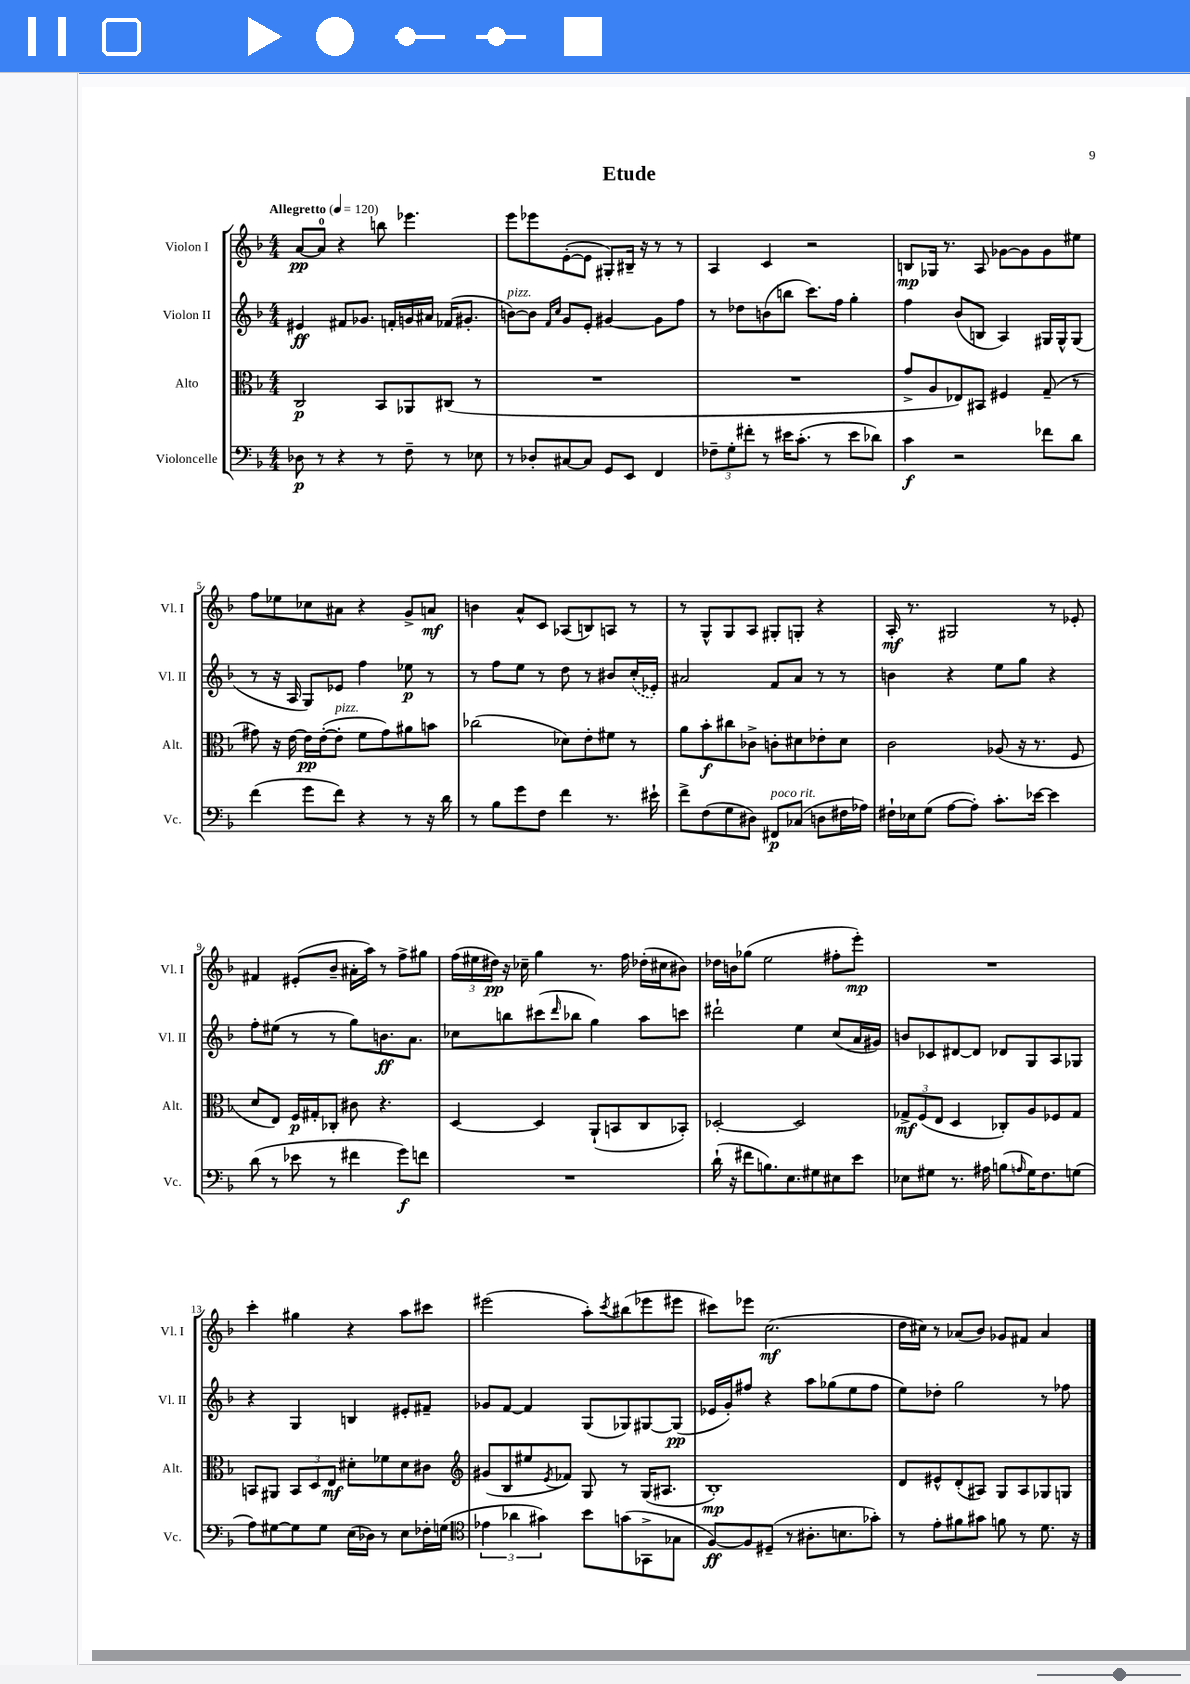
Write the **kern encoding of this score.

**kern	**kern	**kern	**kern
*staff4	*staff3	*staff2	*staff1
*clefF4	*clefC3	*clefG2	*clefG2
*k[b-]	*k[b-]	*k[b-]	*k[b-]
*M4/4	*M4/4	*M4/4	*M4/4
*MM120	*MM120	*MM120	*MM120
8D-	2C	4e#	[8a
8r	.	.	8a]
4r	.	8f#	4r
.	.	8.g-	.
8r	8BB-	.	8bb
.	.	16f'	.
8F~	8AA-	16g	4.eee-
.	.	16a#	.
8r	(8C#	(16f-	.
.	.	8.g#'	.
8E-	8r	.	.
=	=	=	=
8r	1r	[8b)	8eee
8D-'	.	8b]	8eee-
.	.	16qqf	.
.	.	16qqcc	.
[8C#	.	8g	([8e'
8C#]	.	8e'	8e]
8GG	.	[4g#	8G#')
8EE	.	.	16B#~
.	.	.	16r
4FF	.	8g#]	8r
.	.	8ff	8r
=	=	=	=
12F-~	1r	8r	4A
12G'	.	.	.
.	.	8dd-	.
12f#'	.	.	.
8r	.	(8b	4c
16e#	.	8bb	.
(8.c'	.	.	.
.	.	8.ccc)	2r
8r	.	.	.
.	.	16ff	.
8e#	.	4gg'	.
8d-)	.	.	.
=	=	=	=
4c	8g^	4ff	8B
.	8A	.	16G-
.	.	.	8.r
2r	8E-)	(8b-	.
.	8BB#	8B	8A
.	4F#	4A)	[8g-
.	.	.	8g-]
8f-	(8G~	16G#	8g-
.	.	16G#^^	.
8d	8r	(8G#	8ee#
=	=	=	=
(4f	8g#)	8r	8ff
.	16r	16r	8ee-
.	[16e	16A	.
8g	16e]	8G)	8cc-
.	([16e'	.	.
8f)	8e']	8e-	8a#
4r	8f	4ff	4r
.	8g#)	.	.
8r	8a#	8ee-	8g^
16r	8b	8r	8a
16d	.	.	.
=	=	=	=
8r	(2cc-	8r	4b
8B-	.	8ff	.
8g	.	8ee	8a^^
8F	.	8r	8c
4f	8d-)	8dd	(8A-
.	8e'	8r	8B)
8.r	8f#	8b#	8A
.	8r	(16cc'	8r
16e#`	.	16e-')	.
=	=	=	=
8f^	8a	2a#	8r
(8F	8b-'	.	8G^^
8G	8cc#	.	8G
8D#)	8c-^	.	8A
8FF#	8c'	8f	8G#'
(8C-	8d#	8a#	8G'
8D	8e-'	8r	4r
16F#	8d#	8r	.
16A-)	.	.	.
=	=	=	=
16F#`	2c	4b	16A'
16E-	.	.	8.r
(8G	.	.	.
[8A	.	4r	2G#
8A'])	.	.	.
8.c'	(8A-	8ee	.
.	16r	8gg	.
[16e-	8.r	.	.
4e-]	.	4r	8r
.	8F	.	8e-'
=	=	=	=
(8d	8d	8ff'	4f#
8r	8E)	(8ee#	.
8e-	16F	8r	(8e#'
.	16G#'	.	.
8r	8C-'	8r	8b-~
4f#	8c#	8gg)	16a#'
.	.	.	16aa)
.	4.r	8.b	8r
8g)	.	.	8ff^
.	.	8.a	.
8f	.	.	8gg#
=	=	=	=
1r	[4D	8cc-	(24ff
.	.	.	24ee#
.	.	.	24dd#)
.	.	8bb	16r
.	.	.	16cc-~
.	4D]	(8ccc#	4gg
.	.	16qqddd	.
.	.	8bb-	.
.	(8AA`	4gg)	8.r
.	8BB	.	.
.	.	.	16ff
.	8C	8aa	(16dd-'
.	.	.	16cc#
.	8BB-')	8ccc	8b#)
=	=	=	=
(16d`	[2D-'	2ddd#`	16dd-
16r	.	.	16b
8f#	.	.	(8gg-
8.B)	.	.	2ee
8.E	.	.	.
.	2D-]	4ee	.
8G#	.	.	.
8E#	.	(8cc	8ff#'
8e	.	16a	8eee')
.	.	16g#)	.
=	=	=	=
8E-	12G-^	8b	1r
.	(12F	.	.
8G#	.	8c-	.
.	12E	.	.
8.r	4D	[8d#	.
.	.	8d#]	.
16A#	.	.	.
(8B	8C-')	8d-	.
16qqA	.	.	.
16G#)	8A	8G	.
8.F	.	.	.
.	8F-	8A	.
(8G	8G-	8G-	.
=	=	=	=
8A)	8BB	4r	4ccc'
[8G#	8AA#	.	.
8G#]	12BB	4G	4gg#
.	12D	.	.
8G#	.	.	.
.	12E	.	.
(16E	8d#'	4B	4r
16D-)	.	.	.
8r	8f-	.	.
8E	8d#	8e#'	8aa
16F-'	8c#	8f#~	8ccc#
(16G	.	.	.
=	=	=	=
*clefC4	*clefG2	*	*
6e-	(8g#	8g-	(2eee#
.	8B-	[8f	.
6a-	.	.	.
.	8ee#	4f]	.
6g#)	.	.	.
.	8qe	.	.
.	8f-)	.	.
8b-	8G	(8G	8aa')
.	.	.	8qccc
(8g	8r	8G-)	(8bb#
8GG-^	(16G	[8G#	8eee-
.	8.A#	.	.
8G-	.	(8G#]	8eee#
=	=	=	=
[8F)	1B-')	16e-	8ccc#)
.	.	16g')	.
8F]	.	8ff#	8eee-
(8D#~	.	4r	(2.cc
8r	.	.	.
8.A#'	.	8aa	.
.	.	(8gg-	.
8.B	.	.	.
.	.	8ee	.
8g-')	.	8ff#	.
=	=	=	=
8r	8d	8ee)	16dd
.	.	.	16cc#)
8e'	8e#^^	8dd-'	8r
8f#	(8d'	2gg	(8a-
8g#	8A#)	.	8b-)
8f	8G	.	8g-
8r	8A#	.	8f#
8.d	8G-	8r	4a-
.	8G	8ff-	.
16r	.	.	.
==	==	==	==
*-	*-	*-	*-
